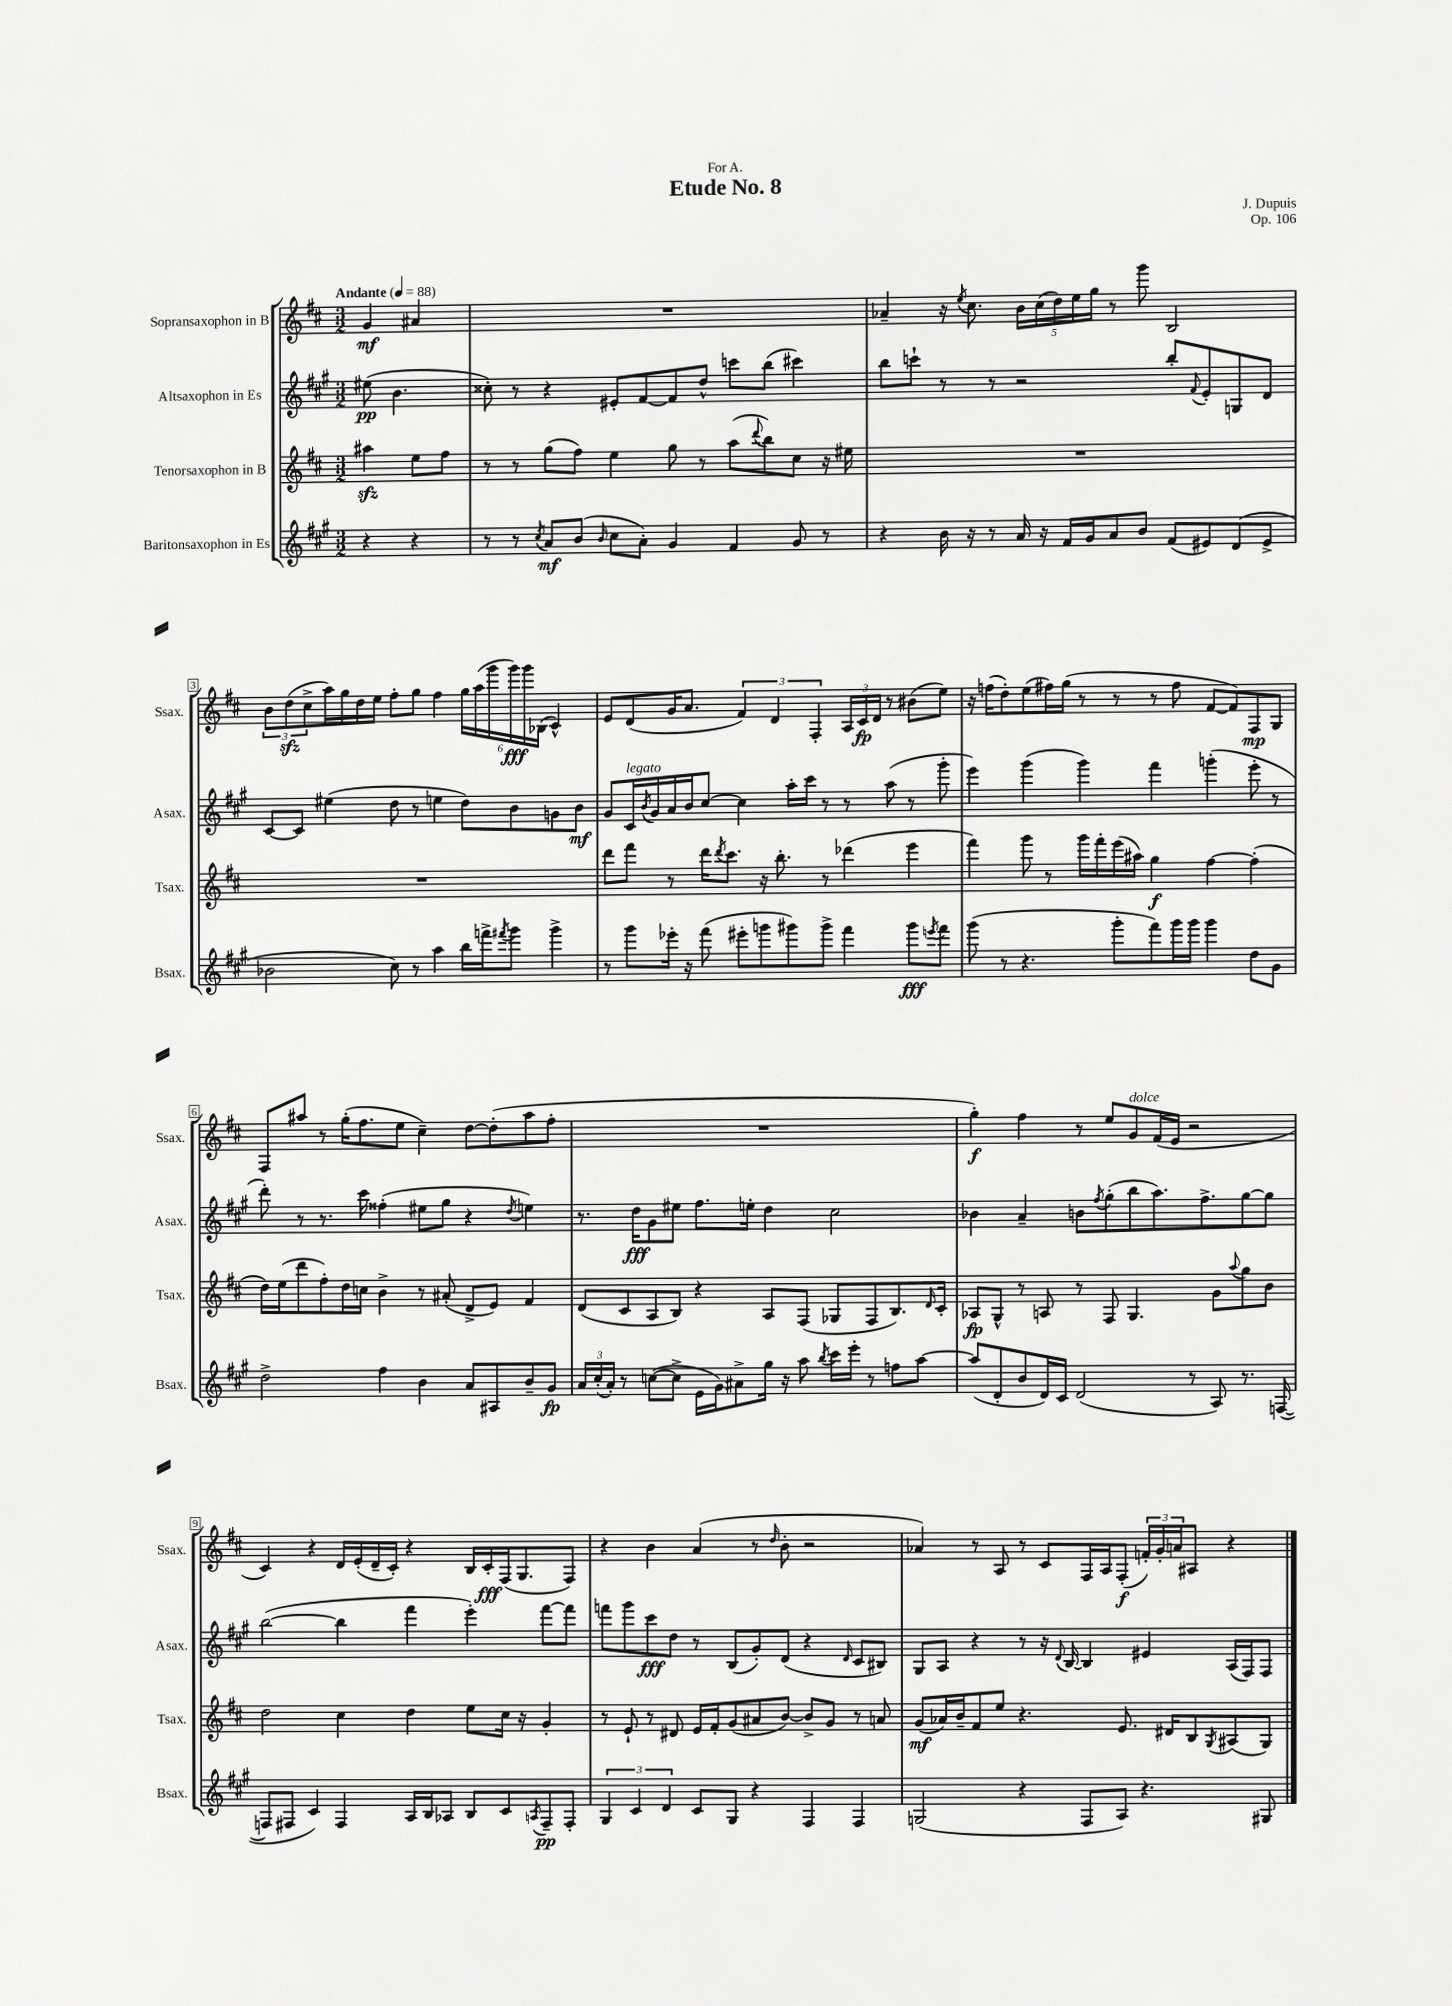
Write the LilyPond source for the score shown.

\header { title = "Etude No. 8" composer = "J. Dupuis" dedication = "For A." opus = "Op. 106" }
<<
\new StaffGroup <<
\new Staff = "s0" \with { instrumentName = "Sopransaxophon in B" shortInstrumentName = "Ssax." } {
    \clef treble \key d \major \numericTimeSignature \time 3/2 \partial 2 \tempo "Andante" 4 = 88
    g'4\mf ais'4 |
    R1. |
    aes'4-- r16 \acciaccatura { e''8 } cis''8. \tuplet 5/4 { b'16 cis''16( d''16) e''16 g''16 } r8 g'''8 b2 |
    \tuplet 3/2 { b'8 d''8\sfz( cis''8-> } a''16) g''16 d''16 e''16 fis''8-. g''8 fis''4 \tuplet 6/4 { g''16 a''16( g'''16 g'''16\fff) g'''16 bes16( } cis'4-^) |
    e'8 d'8( g'16 a'8. \tuplet 3/2 { fis'4) d'4 fis4-. } \tuplet 3/2 { a16 cis'16\fp d'16 } r8 bis'8( e''8) |
    r16 f''16( d''8-.) e''8( fis''16) g''16( r8 r8 r8 fis''8 fis'8~ fis'8) fis8\mp g8 |
    fis8 ais''8 r8 g''16-.( fis''8. e''8 cis''4--) d''8~ d''8-.( ais''8 fis''8-. |
    R1. |
    g''4-.\f) fis''4 r8 e''8 g'8^\markup { \italic "dolce" } fis'16( e'16 r2 |
    cis'4) r4 d'16 e'16-.( d'16-- cis'16-.) r4 b16 cis'16-.\fff fis16( g8. fis8) |
    r4 b'4 a'4( r8 \grace { d''16 } b'8-. r2 |
    aes'4) r8 a8 r8 cis'8 fis16 a16 fis8-.\f( \tuplet 3/2 { f'16-.) g'16-. a'16 } ais8 r4 \bar "|." |
}
\new Staff = "s1" \with { instrumentName = "Altsaxophon in Es" shortInstrumentName = "Asax." } {
    \clef treble \key a \major \numericTimeSignature \time 3/2 \partial 2
    eis''8\pp( b'4. |
    cisis''8-.) r8 r4 eis'8-. fis'8~ fis'8 d''8-^ c'''8 b''8( cis'''4) |
    b''8 c'''8-! r8 r8 r2 b''8-. \appoggiatura { fis'8 } e'8-. g8 d'8 |
    cis'8~ cis'8 eis''4( d''8 r8 e''4 d''8) b'8 g'8 b'8\mf |
    gis'8 cis'16^\markup { \italic "legato" } \acciaccatura { b'8 } gis'16 a'16 b'16 cis''8~ cis''4 a''16-. cis'''16 r8 r8 a''8( r8 gis'''8-. |
    e'''4) gis'''4( gis'''4) fis'''4 g'''4-.( e'''8-. r8 |
    d'''8-.) r8 r8. cis'''16 fisis''4-.( eis''8 gis''8 r4 \acciaccatura { d''8 } e''4) |
    r8. d''16\fff gis'8 eis''8 fis''8. e''16-. d''4 cis''2 |
    bes'4 a'4-- b'8 \acciaccatura { fis''8 } gis''8-.( b''8 a''8.) fis''8.-> gis''8~ gis''8 |
    b''2~( b''4 fis'''4 e'''4-.) fis'''8~ fis'''8 |
    f'''8 gis'''8 cis'''8\fff d''8 r8 b8( gis'8-.) d'8( r4 \grace { d'16 } cis'8 bis8) |
    gis8 a8 r4 r8 r16 \appoggiatura { d'8 } b16~ b4 eis'4 a16( fis16) fis8 \bar "|." |
}
\new Staff = "s2" \with { instrumentName = "Tenorsaxophon in B" shortInstrumentName = "Tsax." } {
    \clef treble \key d \major \numericTimeSignature \time 3/2 \partial 2
    ais''4\sfz e''8 fis''8 |
    r8 r8 g''8( fis''8) e''4 g''8 r8 a''8( \appoggiatura { d'''8 } b''8) cis''8 r16 eis''16 |
    R1. |
    R1. |
    d'''8 fis'''8 r8 d'''16 \acciaccatura { d'''8 } cis'''8. r16 b''8.-. r8 des'''4( e'''4 |
    fis'''4) g'''8 r8 g'''16 fis'''16-. e'''16( ais''16) g''4\f fis''4~ fis''4-.( |
    d''16) e''16( d'''8 fis''8-.) d''16 c''16 b'4-> r8 ais'8-.( d'8-> e'8) fis'4 |
    d'8( cis'8 a8 b8) r4 a8 fis8( ges8 fis8 b8.) \grace { d'16 } cis'16-. |
    aes8\fp g8-^ r8 a8 r8 fis8 g4. g'8 \appoggiatura { a''8 } g''8 b'8 |
    d''2 cis''4 d''4 e''8 cis''16 r16 g'4-. |
    r8 e'8-! r8 dis'8 e'16 fis'16-. g'8( ais'8 b'8~) b'8-> g'8 r8 a'8 |
    g'8\mf( aes'16) b'16-- fis'8 e''8 r4. e'8. dis'16 b8 \acciaccatura { g8 } ais8( g8) \bar "|." |
}
\new Staff = "s3" \with { instrumentName = "Baritonsaxophon in Es" shortInstrumentName = "Bsax." } {
    \clef treble \key a \major \numericTimeSignature \time 3/2 \partial 2
    r4 r4 |
    r8 r8 \acciaccatura { cis''8 } a'8\mf b'8( \grace { b'16 } cis''8 a'8-.) gis'4 fis'4 gis'8 r8 |
    r4 b'16 r16 r8 a'16 r16 fis'16 gis'16 a'8 b'8 fis'8( eis'8) d'8( eis'8-> |
    bes'2 cis''8) r8 a''4 b''16 f'''16-> \acciaccatura { fis'''8 } gis'''8 gis'''4-> |
    r8 gis'''8 ees'''16-. r16 fis'''8( eis'''8-. g'''8 gis'''8) gis'''8-> fis'''4 gis'''8\fff \acciaccatura { e'''8 } fis'''8 |
    gis'''8( r8 r4. gis'''8-. fis'''8) gis'''16 gis'''16 gis'''4 d''8 gis'8 |
    d''2-> fis''4 b'4 a'8 ais8 b'8-- gis'8\fp |
    \tuplet 3/2 { a'16 cis''16-.( a'16-.) } r8 c''8~( c''8-> e'16 gis'16) ais'8-> gis''16 r16 a''8 \acciaccatura { b''8 } cis'''16 e'''16-. r8 f''8 a''8~ |
    a''8( d'8-. b'8 d'16) cis'16 d'2( r8 a8) r8. f16~( |
    f8 fis8 cis'4) fis4 a16 b16 aes8 b8 cis'8 \acciaccatura { a8 } fis8--\pp fis8-. |
    \tuplet 3/2 { gis4 cis'4 d'4 } cis'8 gis8 r4 fis4 fis4 |
    g2( r4 fis8 a8) r4. gis8 \bar "|." |
}
>>
>>
\layout { \context { \Score \override BarNumber.stencil = #(make-stencil-boxer 0.1 0.3 ly:text-interface::print) } }
